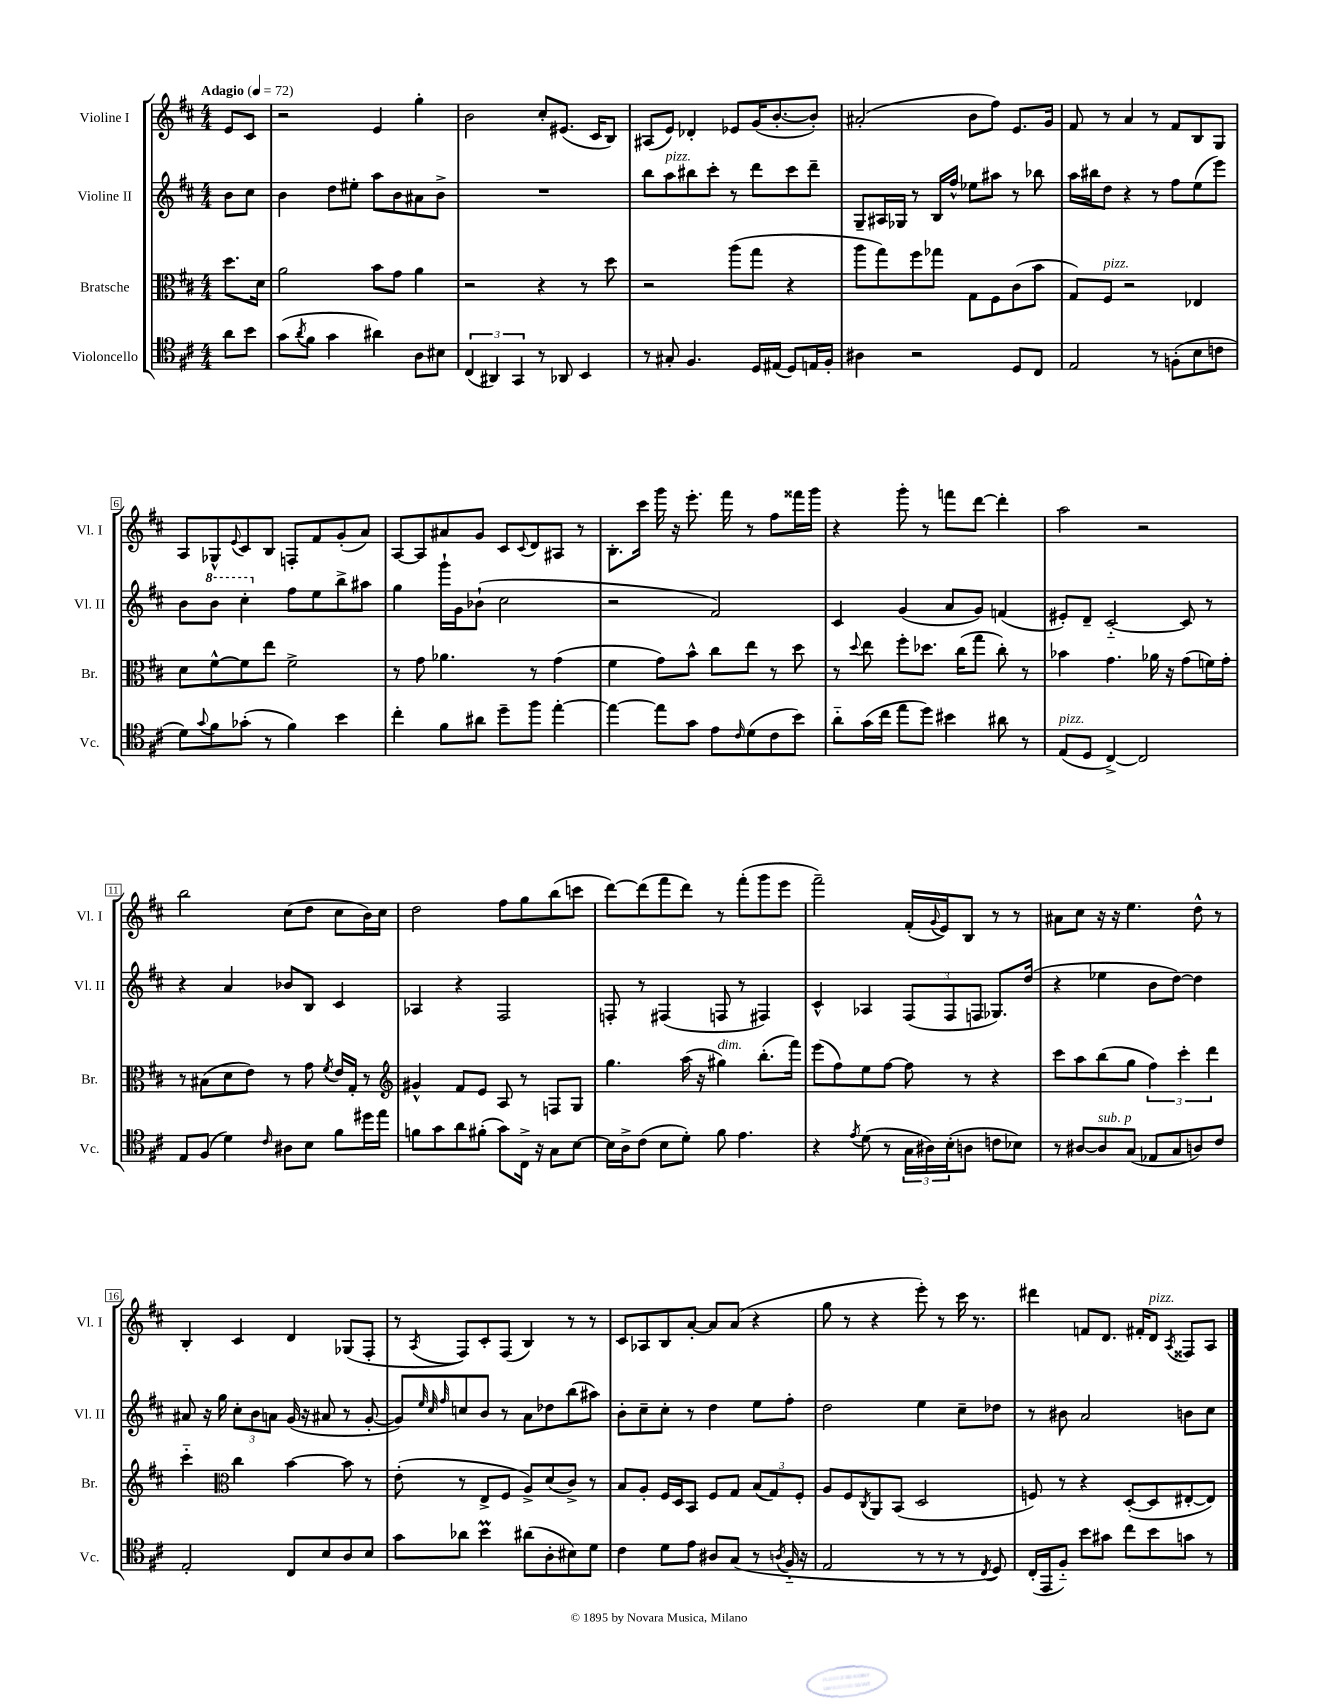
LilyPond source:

<<
\new StaffGroup <<
\new Staff = "s0" \with { instrumentName = "Violine I" shortInstrumentName = "Vl. I" } {
    \clef treble \key d \major \numericTimeSignature \time 4/4 \partial 4 \tempo "Adagio" 4 = 72
    e'8 cis'8 |
    r2 e'4 g''4-. |
    b'2 cis''8-. eis'8.( cis'16 b8) |
    ais8( e'8) des'4-. ees'8 g'16( b'8.~-. b'8-.) |
    ais'2-.( b'8 fis''8) e'8. g'16 |
    fis'8 r8 a'4 r8 fis'8 b8 g8 |
    a8 ges8-^ \appoggiatura { e'8 } cis'8 b8 f8-. fis'8 g'8-.( a'8) |
    a8~ a8 ais'8 g'8 cis'8 \appoggiatura { cis'8 } d'8 ais8 r8 |
    b8.-. cis'''16 g'''16 r16 e'''8.-. fis'''16 r8 fis''8 fisis'''16 g'''16 |
    r4 g'''8-. r8 f'''8 d'''8~ d'''4-. |
    a''2 r2 |
    b''2 cis''8( d''8 cis''8 b'16) cis''16 |
    d''2 fis''8 g''8 b''8( c'''8 |
    d'''8~) d'''8( fis'''8 d'''8) r8 fis'''8-.( g'''8 e'''8 |
    fis'''2--) fis'16-.( \appoggiatura { g'8 } e'16) b8 r8 r8 |
    ais'8 cis''8 r16 r16 e''4. d''8-^ r8 |
    b4-. cis'4 d'4 ges8( fis8-. |
    r8 \acciaccatura { a8 } fis8) cis'8-. fis8( b4) r8 r8 |
    cis'8 aes8 b8 a'8~-. a'8 a'8( r4 |
    g''8 r8 r4 e'''8-.) r8 cis'''16 r8. |
    dis'''4 f'8 d'8. fis'16-. d'8^\markup { \italic "pizz." } \acciaccatura { a8 } fisis8 a8 \bar "|." |
}
\new Staff = "s1" \with { instrumentName = "Violine II" shortInstrumentName = "Vl. II" } {
    \clef treble \key d \major \numericTimeSignature \time 4/4 \partial 4
    b'8 cis''8 |
    b'4 d''8 eis''8-. a''8 b'8 ais'8 b'8-> |
    R1 |
    b''8 a''8^\markup { \italic "pizz." } bis''8 cis'''8-. r8 d'''8 cis'''8 d'''8-- |
    g8-- ais16 ges16 r8 b16 fis''16-^ ees''8 ais''8 r8 bes''8 |
    a''16 bis''16 d''8 r4 r8 fis''8 e''8( e'''8) |
    b'8 \ottava #1 b''8 cis'''4-. \ottava #0 fis''8 e''8 b''8-> ais''8 |
    g''4 g'''16-! g'16 bes'8-!( cis''2 |
    r2 fis'2) |
    cis'4 g'4( a'8 g'8) f'4( |
    eis'8-.) d'8-- cis'2~-_ cis'8 r8 |
    r4 a'4 bes'8 b8 cis'4 |
    aes4 r4 fis2 |
    f8-. r8 fis4( f8 r8 fis4) |
    cis'4-^ aes4 \tuplet 3/2 { fis8( fis8 f8 } ges8.) d''16( |
    r4 ees''4 b'8 d''8~) d''4 |
    ais'8 r16 g''16 \tuplet 3/2 { cis''8-. b'8 a'8 } g'16( r16 ais'8 r8 g'8~-. |
    g'8) \grace { e''32 cis''32 fis''32 } c''8 b'8 r8 a'8 des''8 b''8( ais''8) |
    b'8-. cis''8-- cis''8-. r8 d''4 e''8 fis''8-. |
    d''2 e''4 cis''8-- des''8 |
    r8 bis'8 a'2 b'8 cis''8 \bar "|." |
}
\new Staff = "s2" \with { instrumentName = "Bratsche" shortInstrumentName = "Br." } {
    \clef alto \key d \major \numericTimeSignature \time 4/4 \partial 4
    d''8. d'16 |
    a'2 b'8 g'8 a'4 |
    r2 r4 r8 d''8 |
    r2 a''8( g''8 r4 |
    a''8 g''8) fis''8 ges''8 g8 fis8 cis'8( b'8 |
    g8) fis8^\markup { \italic "pizz." } r2 ees4 |
    d'8 fis'8~-^ fis'8 e''8 fis'2-> |
    r8 g'8 aes'4. r8 g'4( |
    fis'4 g'8) b'8-^ cis''8 e''8 r8 d''8 |
    r8 \appoggiatura { d''8 } e''8 fis''8-. des''8. cis''16( g''8 cis''8-.) r8 |
    bes'4 g'4. aes'16 r16 g'8( f'16) g'16-. |
    r8 bis8( d'8 e'8) r8 g'8 \acciaccatura { fis'8 } e'16 g16-. r8 |
    \clef treble gis'4-^ fis'8 e'8 a8 r8 f8 g8 |
    g''4. a''16( r16 gis''4^\markup { \italic "dim." }) b''8.-.( fis'''16) |
    e'''8( fis''8) e''8 fis''8~ fis''8 r8 r4 |
    cis'''8 a''8 b''8( g''8 \tuplet 3/2 { fis''4) cis'''4-. d'''4 } |
    cis'''4-_ \clef alto cis''4 b'4~ b'8 r8 |
    e'8-.( r8 e8-> fis8 a8->) d'8( cis'8->) r8 |
    b8 a8-. fis16 d16 b,8 fis8 g8 \tuplet 3/2 { b8( g8) fis8-. } |
    a8 fis8 \acciaccatura { cis8 } a,8 b,8( d2 |
    f8) r8 r4 d8~-.( d8 eis8~-. eis8) \bar "|." |
}
\new Staff = "s3" \with { instrumentName = "Violoncello" shortInstrumentName = "Vc." } {
    \clef tenor \key d \major \numericTimeSignature \time 4/4 \partial 4
    a'8 b'8 |
    g'8( \acciaccatura { a'8 } fis'8 g'4 ais'4) a8 bis8 |
    \tuplet 3/2 { cis4( ais,4) g,4 } r8 aes,8 b,4 |
    r8 gis8-. fis4. d16 eis16( d8) e16 fis16-. |
    ais4 r2 d8 cis8 |
    e2 r8 f8-.( b8 c'8 |
    d'8) \appoggiatura { g'8 } fis'8 ges'8-.( r8 fis'4) b'4 |
    cis''4-. fis'8 ais'8 d''8-- fis''8 e''4~-. |
    e''4~ e''8 g'8 e'8 \grace { cis'16 } d'8( cis'8 b'8) |
    a'8-_ g'16( cis''16 e''8 d''8) bis'4 ais'8 r8 |
    e8^\markup { \italic "pizz." }( d8 cis4~->) cis2 |
    e8 fis8( d'4) \grace { cis'16 } ais8 b8 fis'8 dis''16 e''16 |
    f'8 g'8 a'8 fis'8-.( g'8) cis16-> r16 g8 b8~ |
    b16 a16-> cis'8( b8 d'8-.) fis'8 e'4. |
    r4 \acciaccatura { e'8 } d'8( r8 \tuplet 3/2 { g16 ais16) b16-.( } a8 c'8 bes8) |
    r8 ais8~ ais8^\markup { \italic "sub. p" } g8( ees8 g8 a8) cis'8 |
    e2-. cis8 b8 a8 b8 |
    g'8 aes'8 b'4\prall ais'8( a8-. bis8) d'8 |
    cis'4 d'8 e'8 ais8 g8( r8 \acciaccatura { a8 } fis16-_ r16 |
    e2 r8 r8 r8 \acciaccatura { cis8 } d8) |
    cis16-.( e,16 fis8-_) b'8 gis'8 cis''8 b'8 g'8 r8 \bar "|." |
}
>>
>>
\layout { \context { \Score \override BarNumber.stencil = #(make-stencil-boxer 0.1 0.3 ly:text-interface::print) } }
